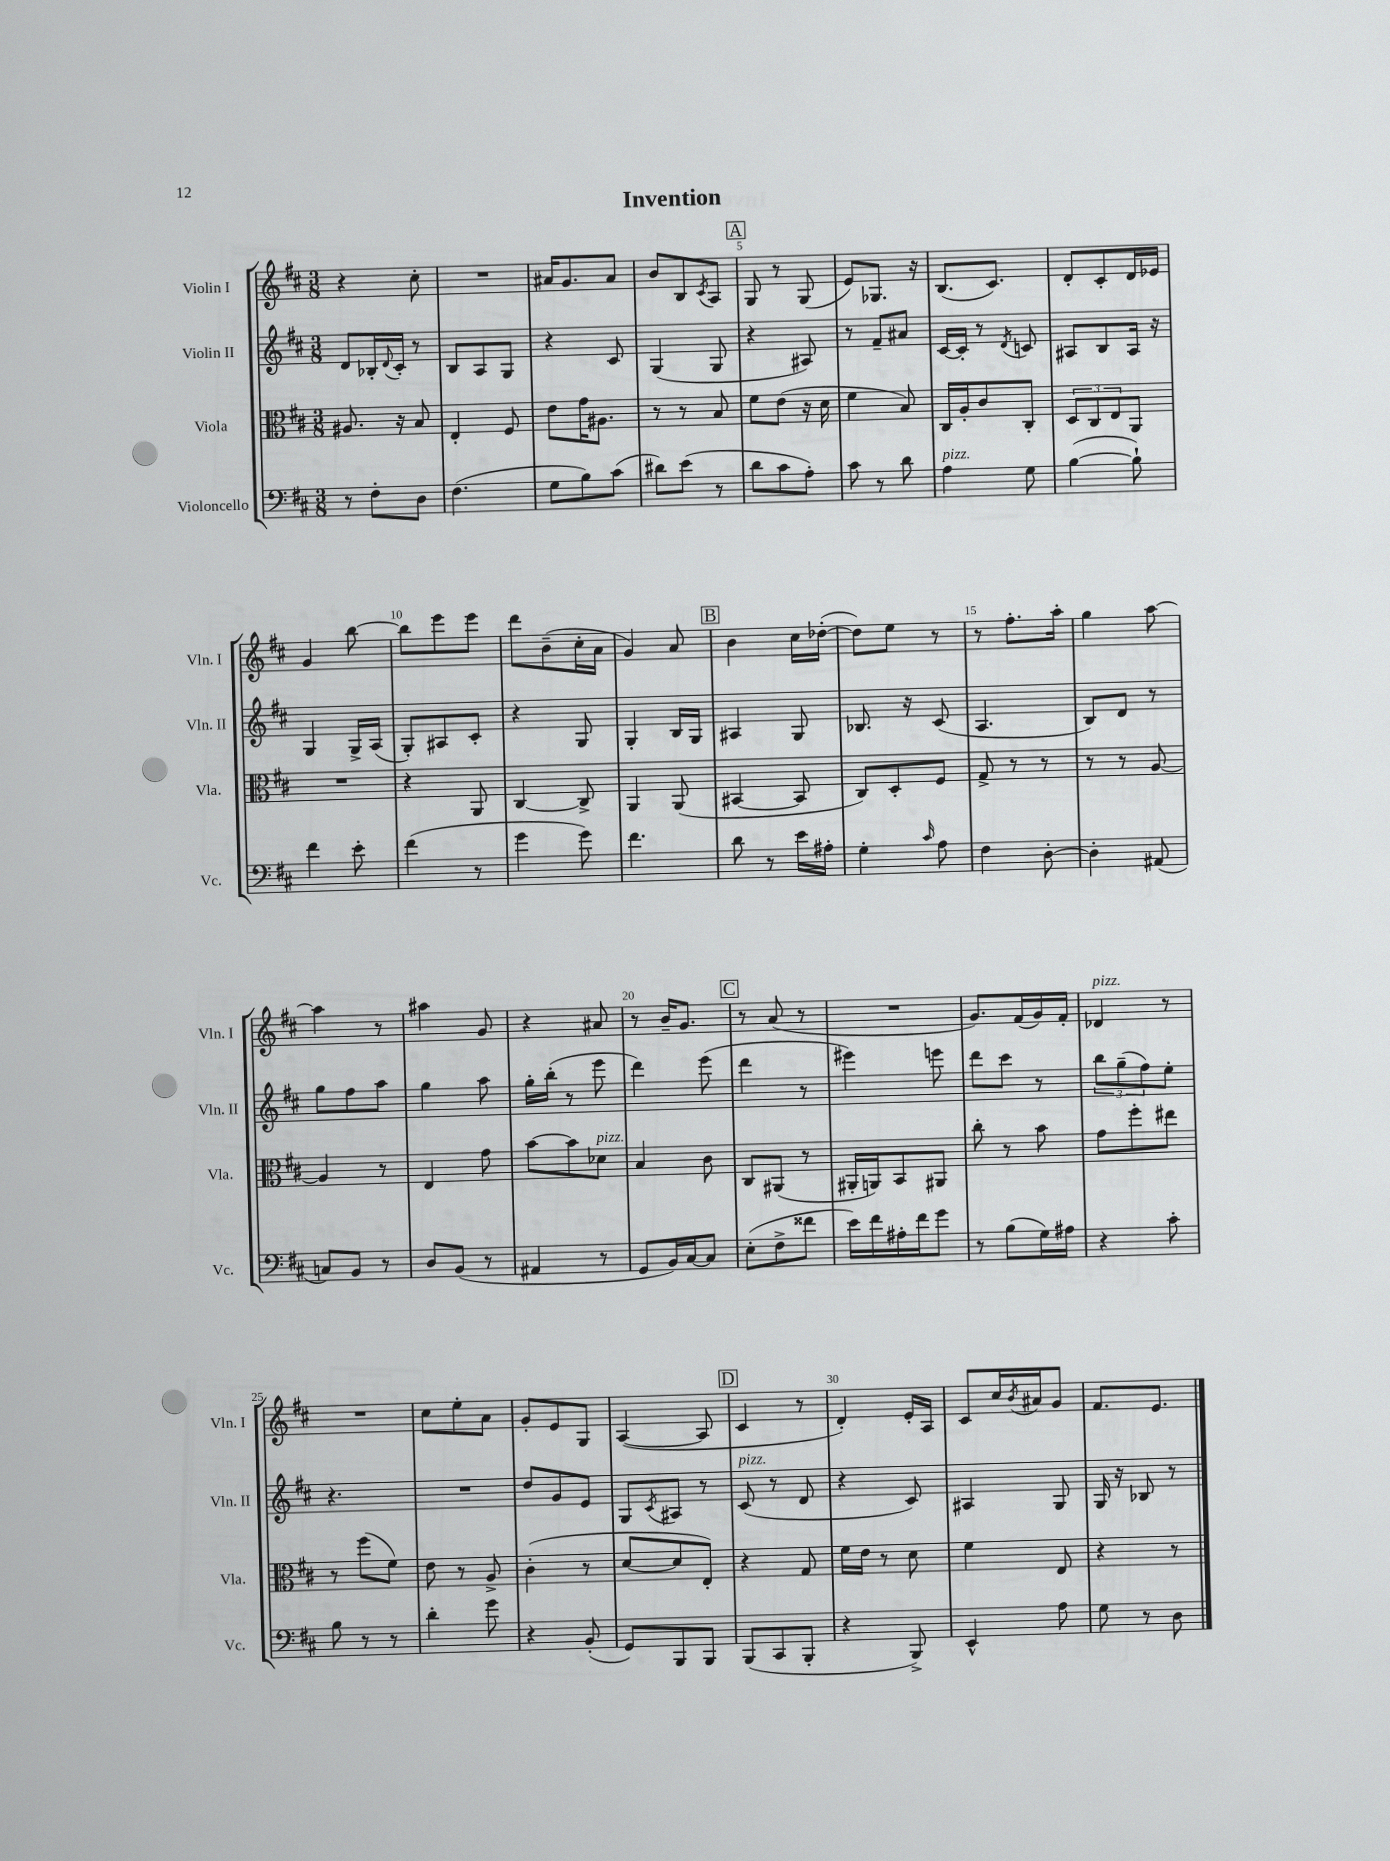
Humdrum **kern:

**kern	**kern	**kern	**kern
*staff4	*staff3	*staff2	*staff1
*clefF4	*clefC3	*clefG2	*clefG2
*k[f#c#]	*k[f#c#]	*k[f#c#]	*k[f#c#]
*M3/8	*M3/8	*M3/8	*M3/8
8r	8.A#	8d	4r
8F#'	.	16B-'	.
.	.	8qqd	.
.	16r	16c#'	.
8D	8B	8r	8cc#'
=	=	=	=
(4.F#	4E'	8B	4.r
.	.	8A	.
.	8F#	8G	.
=	=	=	=
8G	8e	4r	16a#
.	.	.	8.g
8B)	16g	.	.
.	8.A#	.	.
(8c#	.	8c#	8a#
=	=	=	=
8d#)	8r	(4G	8b
(8e	8r	.	8B
.	.	.	8qc#
8r	8B	8G	8A
=	=	=	=
8d	8f#	4r	8G
8c#	(8e	.	8r
8A')	16r	8A#)	(8G
.	16d	.	.
=	=	=	=
8c#	4f#	8r	8e)
8r	.	8f#~	8.G-
8d	8B)	8a#	.
.	.	.	16r
=	=	=	=
4A	16C#	[16c#	(8.B
.	16A'	16c#']	.
.	8c#	8r	.
.	.	.	8.c#)
.	.	8qd	.
8G	8C#'	8c	.
=	=	=	=
([4B	12D	8A#	8d'
.	12C#	.	.
.	.	8B	8c#'
.	12E	.	.
8B`])	8AA	16A#	16d
.	.	16r	16e-
=	=	=	=
4f#	4.r	4G	4g
8e'	.	16G^	[8bb
.	.	(16A	.
=	=	=	=
(4f#	4r	8G')	8bb]
.	.	8A#	8eee
8r	8AA	8c#'	8eee
=	=	=	=
4g	[4C#	4r	8ddd
.	.	.	(8b~
8g)	8C#^]	8G	16cc#'
.	.	.	16a
=	=	=	=
4.f#	4AA	4G'	4g)
.	(8AA	16B	8a
.	.	16G	.
=	=	=	=
8d	[4BB#	4A#	4b
8r	.	.	.
16e	8BB#]	8G	16cc#
16A#'	.	.	([16dd-'
=	=	=	=
4G'	8C#)	8.B-	8dd-])
.	8D'	.	8ee
.	.	16r	.
16qqc#	.	.	.
8A	8F#	(8c#	8r
=	=	=	=
4F#	8G^	4.A	8r
.	8r	.	8.ff#'
[8D'	8r	.	.
.	.	.	16aa'
=	=	=	=
4D']	8r	8B)	4gg
.	8r	8d	.
(8AA#	[8A	8r	[8aa
=	=	=	=
8C)	4A]	8gg	4aa]
8BB	.	8ff#	.
8r	8r	8aa	8r
=	=	=	=
8D	4E	4gg	4aa#
(8BB	.	.	.
8r	8g	8aa	8g
=	=	=	=
4AA#	[8b	16gg'	4r
.	.	(16bb'	.
.	8b]	8r	.
8r	8d-	8eee	8a#
=	=	=	=
8GG	4B	4ddd)	8r
16BB)	.	.	16b~
[16C#	.	.	8.g
8C#]	8c#	(8eee	.
=	=	=	=
(8E'	8C#	4ddd	8r
8F#^	(8AA#	.	(8a
8f##	8r	8r	8r
=	=	=	=
16e)	16AA#'	4eee#)	4.r
16f#	16AA)	.	.
16A#'	8BB	.	.
16f#	.	.	.
8g	8AA#	8eee	.
=	=	=	=
8r	8cc#'	8ddd	8.g)
(8B	8r	8ccc#	.
.	.	.	(16f#
16G)	8b	8r	16g)
16A#	.	.	16f#'
=	=	=	=
4r	8g	12bb	4d-
.	.	(12gg~	.
.	8ff#'	.	.
.	.	12ff#)	.
8c#'	8ee#	8ee'	8r
=	=	=	=
8B	8r	4.r	4.r
8r	(8ff#	.	.
8r	8f#)	.	.
=	=	=	=
4d'	8e	4.r	8cc#
.	8r	.	8ee'
8g	8A^	.	8a
=	=	=	=
4r	(4c#'	8dd	8g'
.	.	8g	8e
(8BB'	8r	8e	8G
=	=	=	=
8GG)	[8d	8G	([4A
.	.	8qc#	.
8BBB	8d]	8A#	.
8BBB	8E')	8r	8A]
=	=	=	=
(8BBB	4r	(8c#	4c#
8CC#	.	8r	.
8BBB'	8G	8d	8r
=	=	=	=
4r	16f#	4r	4d')
.	16e	.	.
.	8r	.	.
8BBB^)	8d	8c#)	16e'
.	.	.	16A
=	=	=	=
4EE^^	4f#	4A#	8c#
.	.	.	16cc#
.	.	.	8qb
.	.	.	16a#
8A	8E	8G	8g
=	=	=	=
8G	4r	16G	8.f#
.	.	16r	.
8r	.	8B-	.
.	.	.	8.e
8D	8r	8r	.
==	==	==	==
*-	*-	*-	*-
